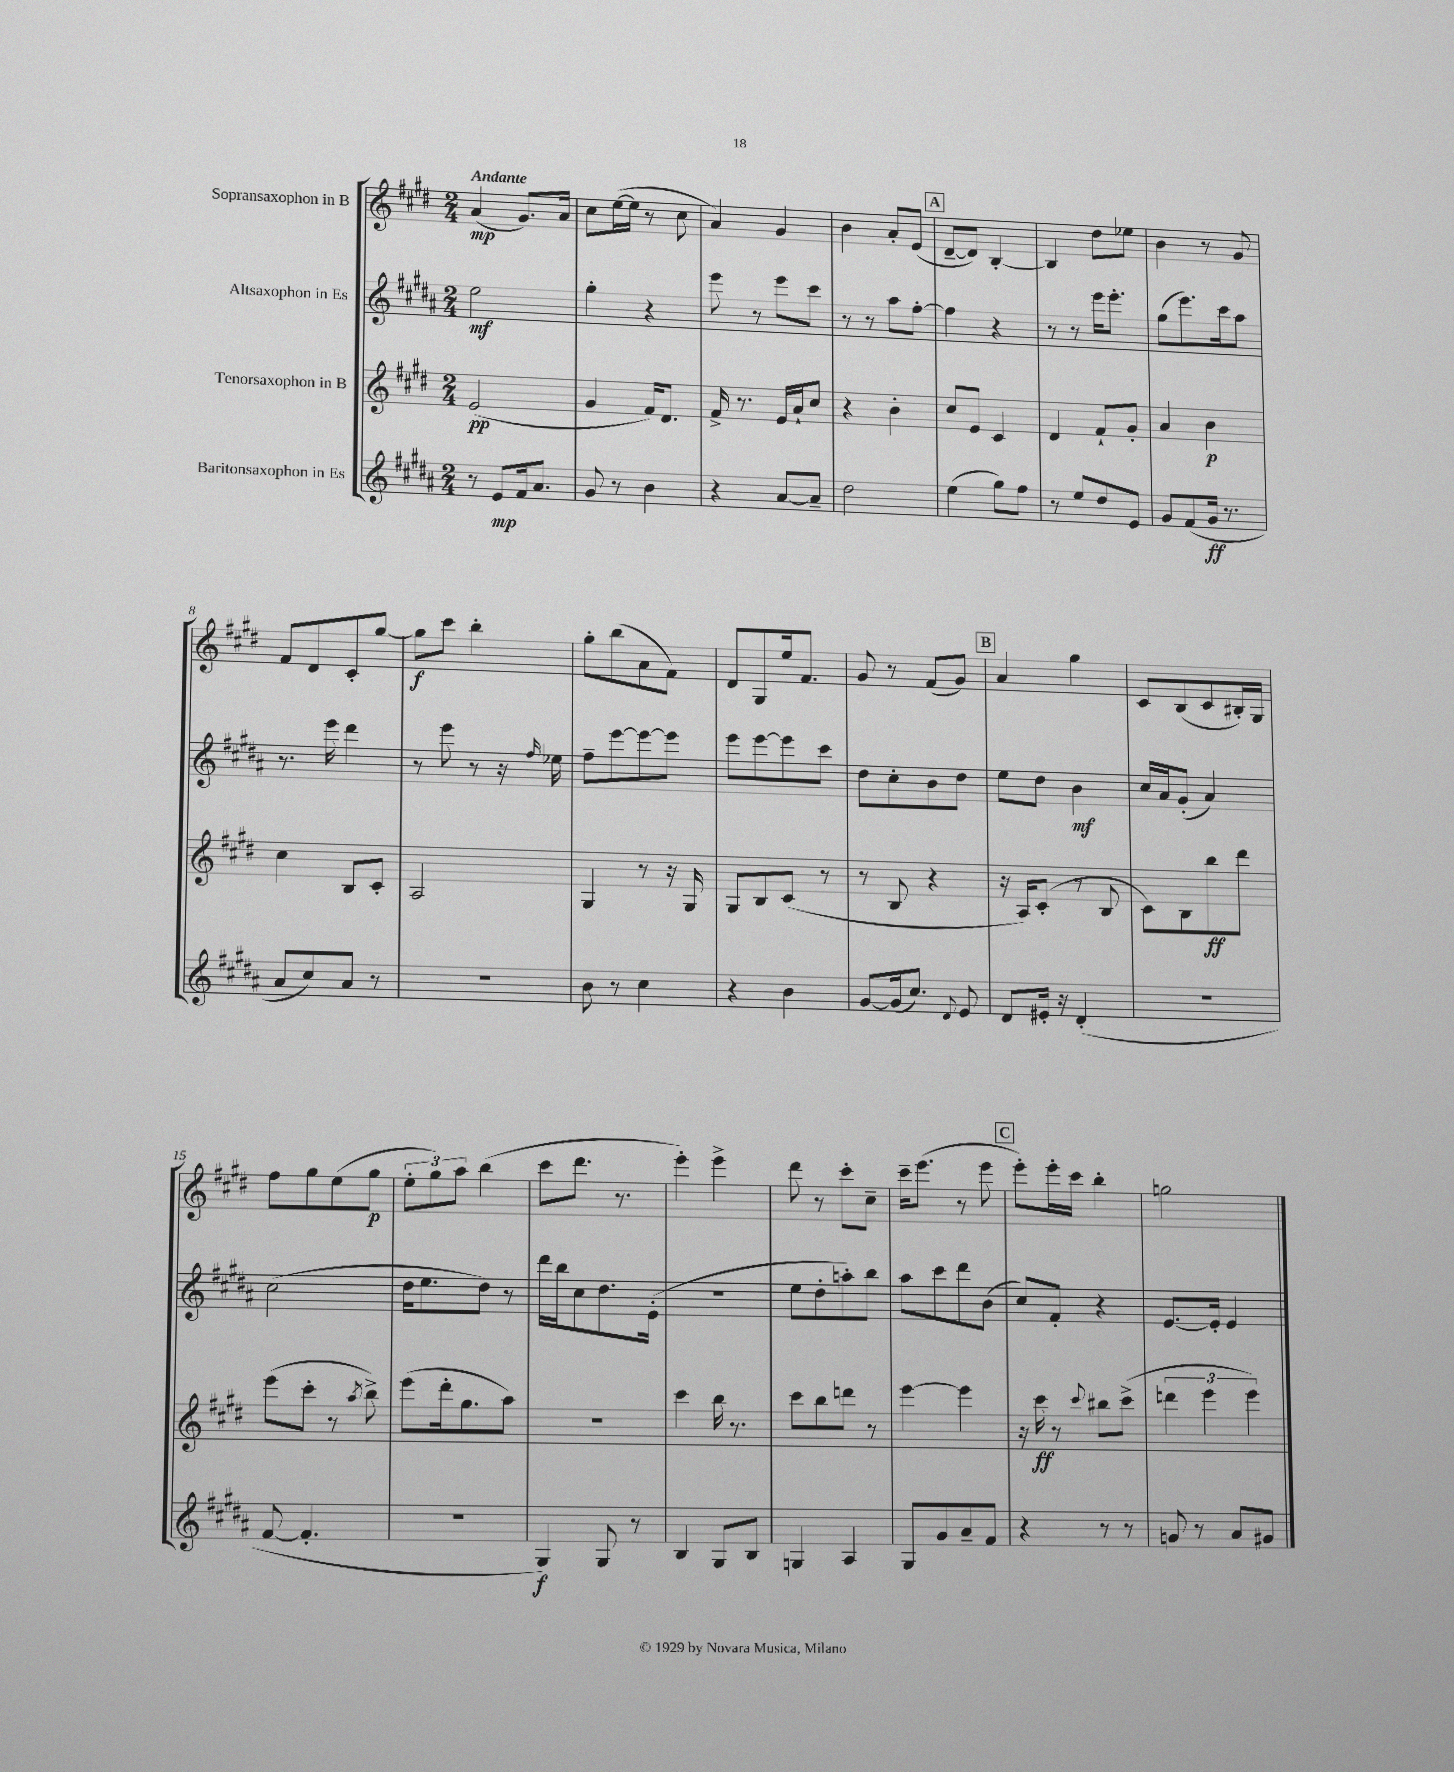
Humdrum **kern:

**kern	**dynam	**kern	**dynam	**kern	**dynam	**kern	**dynam
*part4	*part4	*part3	*part3	*part2	*part2	*part1	*part1
*staff4	*staff4	*staff3	*staff3	*staff2	*staff2	*staff1	*staff1
*I"Baritonsaxophon in Es	*	*I"Tenorsaxophon in B	*	*I"Altsaxophon in Es	*	*I"Sopransaxophon in B	*
*clefG2	*	*clefG2	*	*clefG2	*	*clefG2	*
*k[f#c#g#d#a#]	*	*k[f#c#g#d#]	*	*k[f#c#g#d#a#]	*	*k[f#c#g#d#]	*
*M2/4	*	*M2/4	*	*M2/4	*	*M2/4	*
=1	=1	=1	=1	=1	=1	=1	=1
!	!	!	!	!	!	!LO:TX:a:B:t=Andante	!
8r	.	(2e/	pp	2ee\	mf	(4a/	mp
8e/L	mp	.	.	.	.	.	.
16f#/k	.	.	.	.	.	8.g#/L)	.
8.a#/J	.	.	.	.	.	.	.
.	.	.	.	.	.	16a/Jk	.
=2	=2	=2	=2	=2	=2	=2	=2
8g#/	.	4g#/	.	4gg#'\	.	8cc#\L	.
8r	.	.	.	.	.	([16ee\L	.
.	.	.	.	.	.	16ee\JJ]	.
4b\	.	16f#/KL)	.	4r	.	8r	.
.	.	8.d#/J	.	.	.	.	.
.	.	.	.	.	.	8cc#\	.
=3	=3	=3	=3	=3	=3	=3	=3
4r	.	16f#^/	.	8eee\	.	4a/)	.
.	.	8.r	.	.	.	.	.
.	.	.	.	8r	.	.	.
[8a#/L	.	16e/LL	.	8eee\L	.	4g#/	.
.	.	16a`/J	.	.	.	.	.
8a#~/J]	.	8cc#/J	.	8ccc#\J	.	.	.
=4	=4	=4	=4	=4	=4	=4	=4
2dd#\	.	4r	.	8r	.	4b\	.
.	.	.	.	8r	.	.	.
.	.	4b'\	.	8aa#\L	.	8a'/L	.
.	.	.	.	[8ff#'\J	.	(8e/J	.
!!LO:REH:place=s1:t=A
=5	=5	=5	=5	=5	=5	=5	=5
(4ee\	.	8cc#/L	.	4ff#\]	.	[8d#~/L	.
.	.	8e/J	.	.	.	8d#/J])	.
8gg#\L)	.	4c#/	.	4r	.	[4B'/	.
8ff#\J	.	.	.	.	.	.	.
=6	=6	=6	=6	=6	=6	=6	=6
8r	.	4d#/	.	8r	.	4B/]	.
8ee/L	.	.	.	8r	.	.	.
8dd#/	.	8f#`/L	.	16eee\KL	.	8dd#\L	.
.	.	.	.	8.eee'\J	.	.	.
8e/J	.	8g#'/J	.	.	.	8ee-X\J	.
=7	=7	=7	=7	=7	=7	=7	=7
8g#/L	.	4a/	.	(8gg#\L	.	4b\	.
(8f#/	.	.	.	8.eee\)	.	.	.
16g#/Jk	ff	4b\	p	.	.	8r	.
8.r	.	.	.	16ccc#\k	.	.	.
.	.	.	.	8aa#\J	.	8g#/	.
!!LO:LB:g=z
=8	=8	=8	=8	=8	=8	=8	=8
8a#/L	.	4cc#\	.	8.r	.	8f#/L	.
8cc#/)	.	.	.	.	.	8d#/	.
.	.	.	.	16eee\	.	.	.
8a#/J	.	8B/L	.	4ddd#\	.	8c#'/	.
8r	.	8c#'/J	.	.	.	[8gg#/J	.
=9	=9	=9	=9	=9	=9	=9	=9
2r	.	2A/	.	8r	.	8gg#\L]	f
.	.	.	.	8eee\	.	8ccc#\J	.
.	.	.	.	8r	.	4bb'\	.
.	.	.	.	16r	.	.	.
.	.	.	.	16qqff#/	.	.	.
.	.	.	.	16ee-X\	.	.	.
=10	=10	=10	=10	=10	=10	=10	=10
8b\	.	4G#/	.	8ff#~\L	.	8gg#'\L	.
8r	.	.	.	[8eee\	.	(8bb\	.
4cc#\	.	8r	.	8eee\_	.	8a\	.
.	.	16r	.	8eee\J]	.	8f#\J)	.
.	.	16G#/	.	.	.	.	.
=11	=11	=11	=11	=11	=11	=11	=11
4r	.	8G#/L	.	8eee\L	.	8d#/L	.
.	.	8B/	.	[8eee\	.	8G#/	.
4b\	.	(8c#/J	.	8eee\]	.	16ee/k	.
.	.	.	.	.	.	8.f#/J	.
.	.	8r	.	8ccc#\J	.	.	.
=12	=12	=12	=12	=12	=12	=12	=12
[8g#/L	.	8r	.	8dd#\L	.	8g#/	.
(16g#/k]	.	8B/	.	8cc#'\	.	8r	.
8.cc#/J)	.	.	.	.	.	.	.
.	.	4r	.	8b\	.	(8f#/L	.
8qqd#/	.	.	.	.	.	.	.
8e/	.	.	.	8dd#\J	.	8g#/J)	.
!!LO:REH:place=s1:t=B
=13	=13	=13	=13	=13	=13	=13	=13
8d#/L	.	16r	.	8ee\L	.	4a/	.
.	.	16A/KL)	.	.	.	.	.
16e#X'/Jk	.	(8c#'/J	.	8dd#\J	.	.	.
16r	.	.	.	.	.	.	.
(4d#'/	.	8r	.	4b\	mf	4gg#\	.
.	.	8B/	.	.	.	.	.
=14	=14	=14	=14	=14	=14	=14	=14
2r	.	8c#\L)	.	16cc#/LL	.	8c#/L	.
.	.	.	.	16a#/J	.	.	.
.	.	8B\	.	(8g#'/J	.	(8B/	.
.	.	8bb\	ff	4a#/)	.	8c#/	.
.	.	8ddd#\J	.	.	.	16B#X'/L)	.
.	.	.	.	.	.	16G#/JJ	.
!!LO:LB:g=z
=15	=15	=15	=15	=15	=15	=15	=15
[8f#/	.	(8eee\L	.	(2cc#\	.	8ff#\L	.
4.f#'/]	.	8ccc#'\J	.	.	.	8gg#\	.
.	.	8r	.	.	.	(8ee\	.
.	.	8qaa/	.	.	.	.	.
.	.	8bb^\)	.	.	.	8gg#\J	p
=16	=16	=16	=16	=16	=16	=16	=16
2r	.	(8eee\L	.	16dd#\KL	.	12ee'\L	.
.	.	.	.	8.ee\	.	.	.
.	.	.	.	.	.	12gg#\)	.
.	.	16ddd#'\k	.	.	.	.	.
.	.	.	.	.	.	12aa\J	.
.	.	8.gg#\	.	.	.	.	.
.	.	.	.	8dd#\J)	.	(4bb\	.
.	.	8aa\J)	.	8r	.	.	.
=17	=17	=17	=17	=17	=17	=17	=17
4G#/)	f	2r	.	16ddd#\LL	.	8ccc#\L	.
.	.	.	.	16bb\J	.	.	.
.	.	.	.	8cc#\	.	8.ddd#\J	.
8G#/	.	.	.	8.dd#\	.	.	.
.	.	.	.	.	.	8.r	.
8r	.	.	.	.	.	.	.
.	.	.	.	(16e'\Jk	.	.	.
=18	=18	=18	=18	=18	=18	=18	=18
4B/	.	4ccc#\	.	2r	.	4eee'\)	.
8G#/L	.	16bb\	.	.	.	4eee^\	.
.	.	8.r	.	.	.	.	.
8B/J	.	.	.	.	.	.	.
=19	=19	=19	=19	=19	=19	=19	=19
4Gn/	.	8ccc#\L	.	8ee\L	.	8ddd#\	.
.	.	8bb\	.	8dd#'\	.	8r	.
4A#/	.	8dddn\J	.	8aan'\)	.	8ccc#'\L	.
.	.	8r	.	8bb\J	.	8cc#~\J	.
=20	=20	=20	=20	=20	=20	=20	=20
8G#/L	.	[4eee\	.	8aa#\L	.	16ccc#~\KL	.
.	.	.	.	.	.	(8.eee\J	.
8g#/	.	.	.	8ccc#\	.	.	.
8a#~/	.	4eee\]	.	8ddd#\	.	8r	.
8f#/J	.	.	.	(8b\J	.	8eee\	.
!!LO:REH:place=s1:t=C
=21	=21	=21	=21	=21	=21	=21	=21
4r	.	16r	.	8cc#/L)	.	8eee'\L)	.
.	.	16ccc#\	ff	.	.	.	.
.	.	8r	.	8f#'/J	.	16eee'\L	.
.	.	.	.	.	.	16ccc#\JJ	.
.	.	8qqccc#/	.	.	.	.	.
8r	.	8bb#X\L	.	4r	.	4bb'\	.
8r	.	(8ccc#^\J	.	.	.	.	.
=22	=22	=22	=22	=22	=22	=22	=22
8gn/	.	6dddn\	.	[8.e/L	.	2ggn\	.
8r	.	.	.	.	.	.	.
.	.	6eee\	.	.	.	.	.
.	.	.	.	16e'/Jk]	.	.	.
8a#/L	.	.	.	4e/	.	.	.
.	.	6eee\)	.	.	.	.	.
8g#X/J	.	.	.	.	.	.	.
==	==	==	==	==	==	==	==
*-	*-	*-	*-	*-	*-	*-	*-
